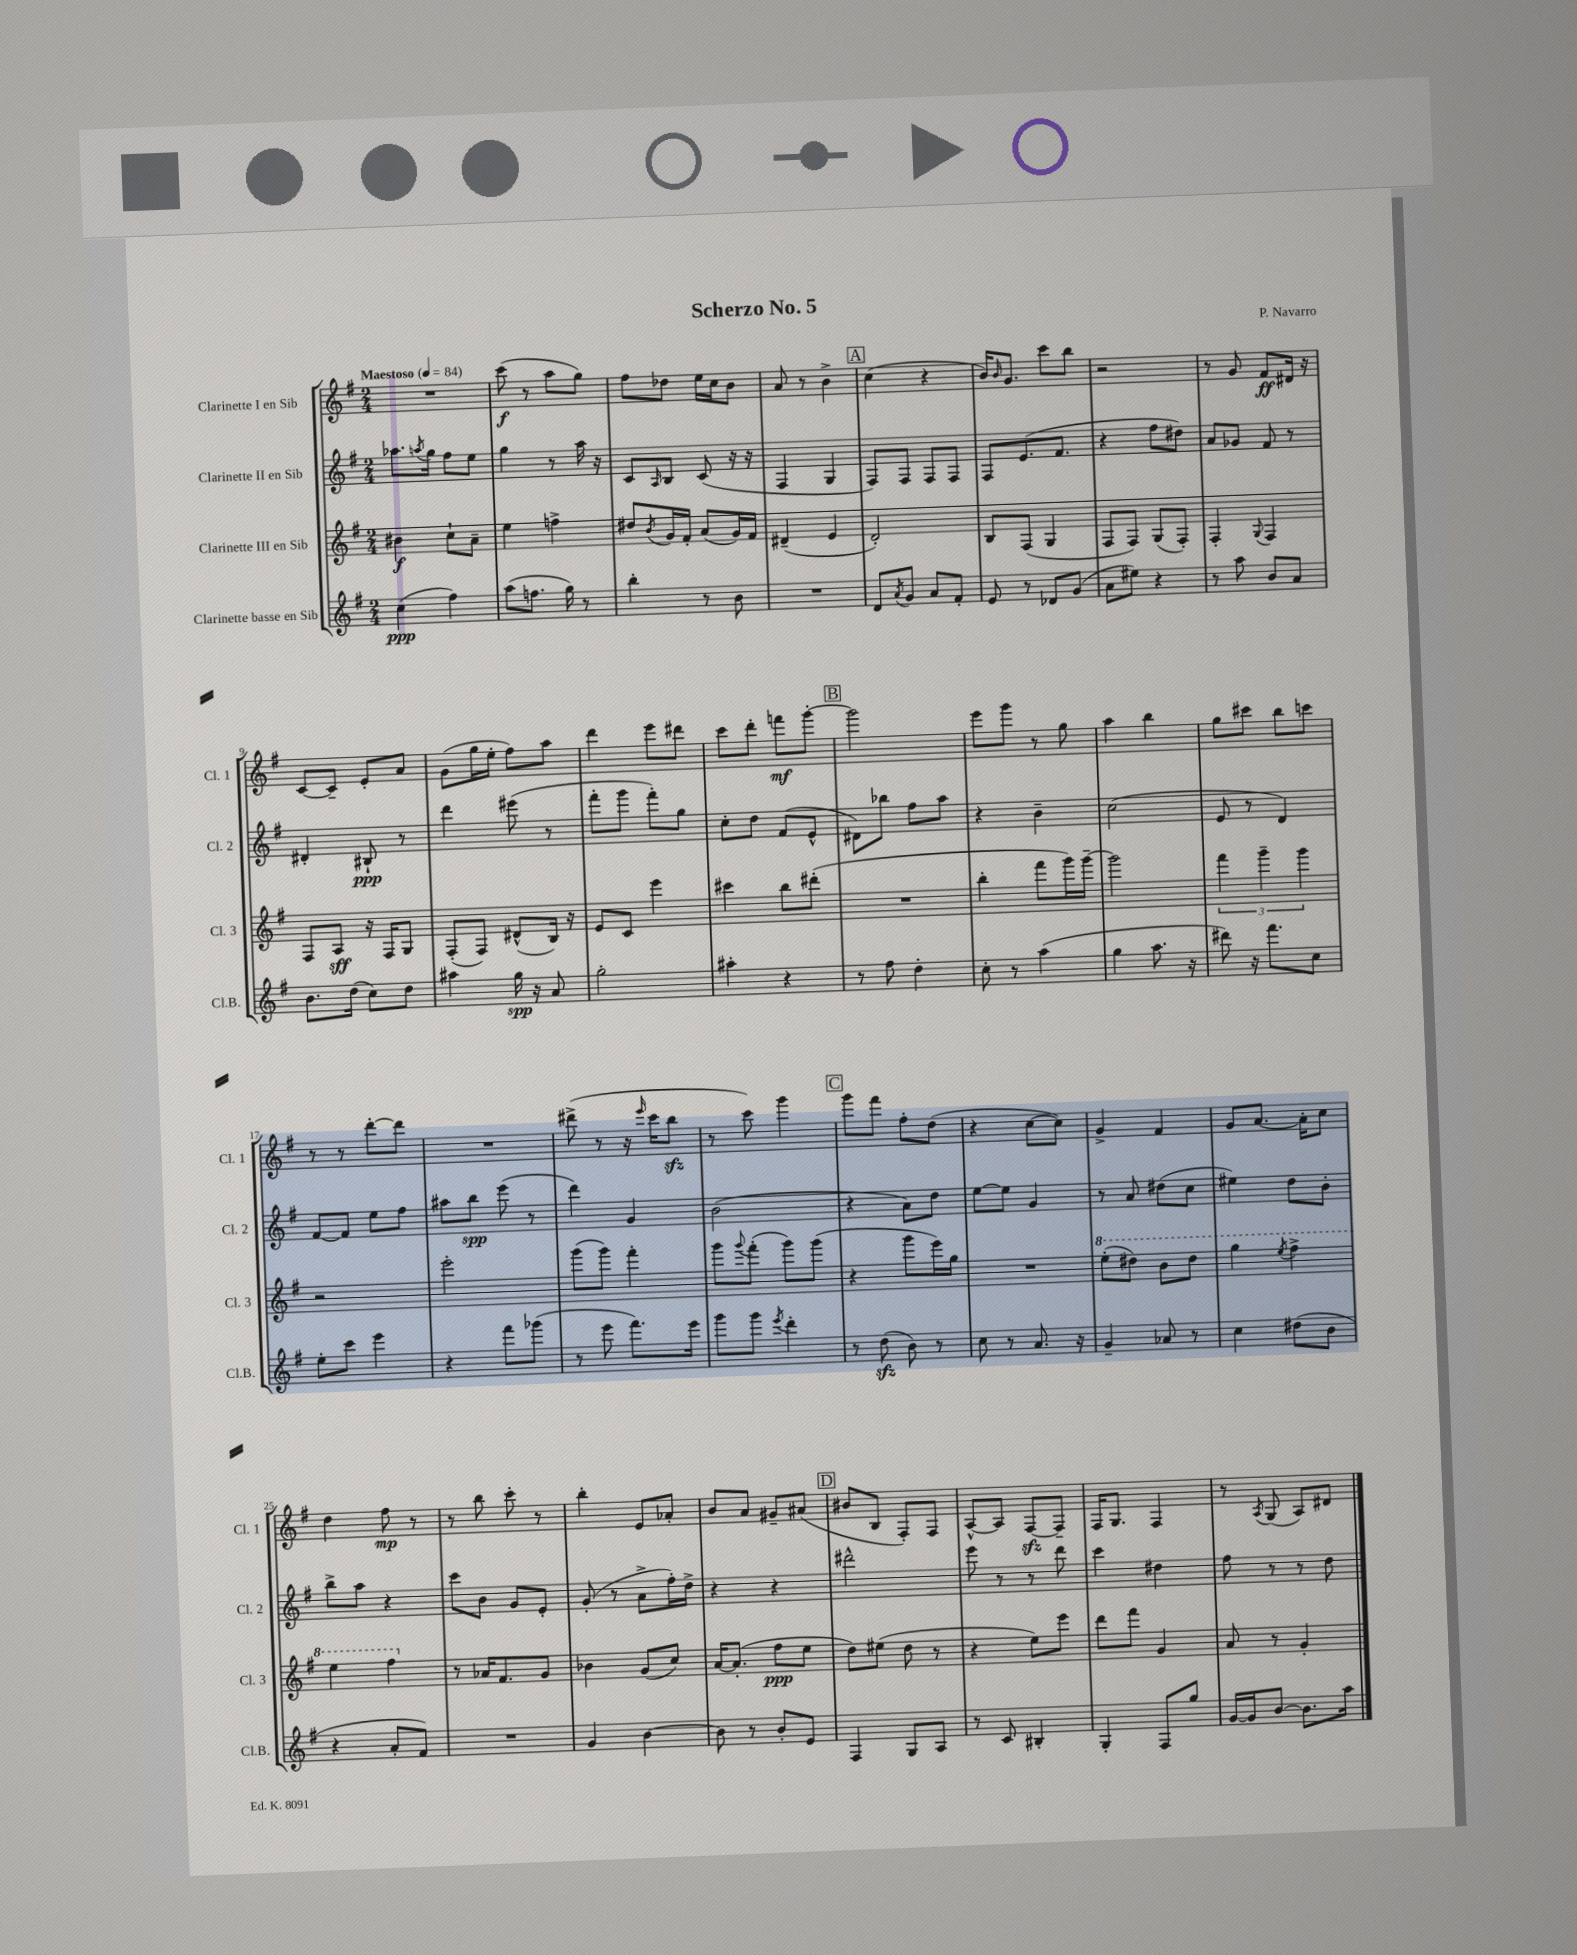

**kern	**kern	**kern	**kern
*staff4	*staff3	*staff2	*staff1
*clefG2	*clefG2	*clefG2	*clefG2
*k[f#]	*k[f#]	*k[f#]	*k[f#]
*M2/4	*M2/4	*M2/4	*M2/4
*MM84	*MM84	*MM84	*MM84
(4cc	4b#	8.aa-	2r
.	.	8qaa	.
.	.	16gg	.
4ff#)	8cc`	8ff#	.
.	8a~	8ee	.
=	=	=	=
(8aa	4ee	4gg	(8ccc
8.ff	.	.	8r
.	4ff^	8r	8aa
16gg)	.	.	.
8r	.	16aa	8gg)
.	.	16r	.
=	=	=	=
4bb'	8dd#	8c	8ff#
.	8qb	16qqA	.
.	16g	8B	8dd-
.	16f#'	.	.
8r	(8a	(8c	16ee
.	.	.	16cc
8b	16g)	16r	8b
.	16f#	16r	.
=	=	=	=
2r	(4d#~	4F#	8a
.	.	.	8r
.	4e	4G	4b^
=	=	=	=
8d	2d')	8F#)	(4cc
8qa	.	.	.
8g	.	8F#	.
8a	.	8F#	4r
8f#'	.	8F#	.
=	=	=	=
8e	8B	8F#	16b)
.	.	.	16qqb
.	.	.	8.g
8r	(8F#	(8.e	.
8d-	4G	.	8ccc
.	.	8.f#	.
(8g	.	.	8bb
=	=	=	=
8a	8F#	4r	2r
8ee#)	8F#)	.	.
4r	(8G	8ff#	.
.	8F#')	8dd#)	.
=	=	=	=
8r	4F#'	8a	8r
8aa	.	8g-	8g
.	8qqG	.	.
8b	4F#	8f#	8f#
8a	.	8r	16d#
.	.	.	16r
=	=	=	=
8.b	8F#	4d#'	[8c
.	8A	.	8c~]
(16dd	.	.	.
8cc)	16r	8B#`	8e'
.	16F#	.	.
8dd	8G	8r	8a
=	=	=	=
4aa#	(8F#'	4ddd	(8g
.	8F#)	.	16gg
.	.	.	16ee'
16gg	(8d#^^	(8eee#	8ff#)
16r	.	.	.
8a	16B)	8r	8aa
.	16r	.	.
=	=	=	=
2gg'	8e	8fff#'	4ddd
.	8c	8ggg	.
.	4eee	8fff#')	8eee
.	.	8gg	8ddd#
=	=	=	=
4aa#'	4ccc#	8cc'	8ccc
.	.	8dd	8ddd'
4r	8bb	(8f#	8fff
.	(8ddd#'	8e^^	[8ggg'
=	=	=	=
8r	2r	8d#)	2ggg]
8ff#	.	8bb-	.
4dd'	.	8ff#	.
.	.	8aa	.
=	=	=	=
8cc'	4bb'	4r	8eee
8r	.	.	8ggg
(4aa	8fff#	4b~	8r
.	16ggg)	.	8gg
.	[16ggg~	.	.
=	=	=	=
4gg	2ggg]	(2cc	4aa
8.aa	.	.	4bb
16r	.	.	.
=	=	=	=
8ddd#)	6fff#	8e	8gg
16r	.	8r	8ccc#
.	6ggg~	.	.
8.fff#	.	.	.
.	.	4d)	8bb
.	6ggg	.	.
8cc	.	.	8ccc
=	=	=	=
8ee'	2r	[8f#	8r
8ccc	.	8f#]	8r
4eee	.	8ee	[8ddd'
.	.	8ff#	8ddd]
=	=	=	=
4r	2eee'	8aa#	2r
.	.	8bb	.
8fff#	.	(8eee	.
(8ggg-	.	8r	.
=	=	=	=
8r	(8ggg	4ddd)	(8ddd#^
8eee	8ggg)	.	8r
8.fff#)	4fff#'	4g	16r
.	.	.	16qqeee
.	.	.	16ccc
.	.	.	8bb
16eee	.	.	.
=	=	=	=
8ggg	8ggg	(2b	8r
.	8qqggg	.	.
8ggg	(8fff#'	.	8ccc)
8qeee	.	.	.
4ddd'	8ggg)	.	4ggg
.	(8ggg	.	.
=	=	=	=
8r	4r	4r	8ggg
(8dd	.	.	8fff#
8b)	8ggg	8a)	8ff#'
8r	16eee)	8dd	(8dd
.	16gg	.	.
=	=	=	=
8cc	2r	[8ee	4r
8r	.	8ee]	.
8.a	.	4g	[8cc
.	.	.	8cc])
16r	.	.	.
=	=	=	=
4g~	(8eee'	8r	4g^
.	8ddd#)	8a	.
8a-	8bb	(8dd#	4f#
8r	8ddd#	8cc	.
=	=	=	=
4cc	4ggg	4ee#)	8g
.	.	.	[8.a
.	8qeee	.	.
(8dd#	4fff#^	8dd	.
.	.	.	16a']
8b	.	8b'	8cc
=	=	=	=
4r	4eee	8bb^	4dd
.	.	8aa	.
8a'	4fff#	4r	8ff#
8f#)	.	.	8r
=	=	=	=
2r	8r	8ccc	8r
.	16a-	8b	8bb
.	8.f#	.	.
.	.	8g	8ccc'
.	8g	8e'	8r
=	=	=	=
4g	4b-	(8g'	4bb'
.	.	8r	.
[4b	(8g	8a^	8e
.	8cc)	16ff#')	8a-'
.	.	16dd^	.
=	=	=	=
8b]	[16a	4r	8b
.	(8.a']	.	.
8r	.	.	8a
8b'	8ff#	4r	8g#~
8e	8ee	.	(8a#
=	=	=	=
4F#	8dd)	2ddd#^^	8b#
.	(8ee#	.	8B
8G	8dd	.	8F#')
8A	8r	.	8F#
=	=	=	=
8r	4r	8eee	[8A^^
8c	.	8r	8A]
4B#'	8ee)	8r	[8F#
.	8eee	8ddd	8F#~]
=	=	=	=
4G'	8ddd	4ccc	16F#
.	.	.	8.G
.	8fff#	.	.
8F#	4g	4dd#	4F#
8gg	.	.	.
=	=	=	=
[16g	8a	8ff#	8r
16g]	.	.	.
.	.	.	8qA
[8b	8r	8r	(8G
8.b]	4g'	8r	8A)
.	.	8dd	8d#
16aa	.	.	.
==	==	==	==
*-	*-	*-	*-
